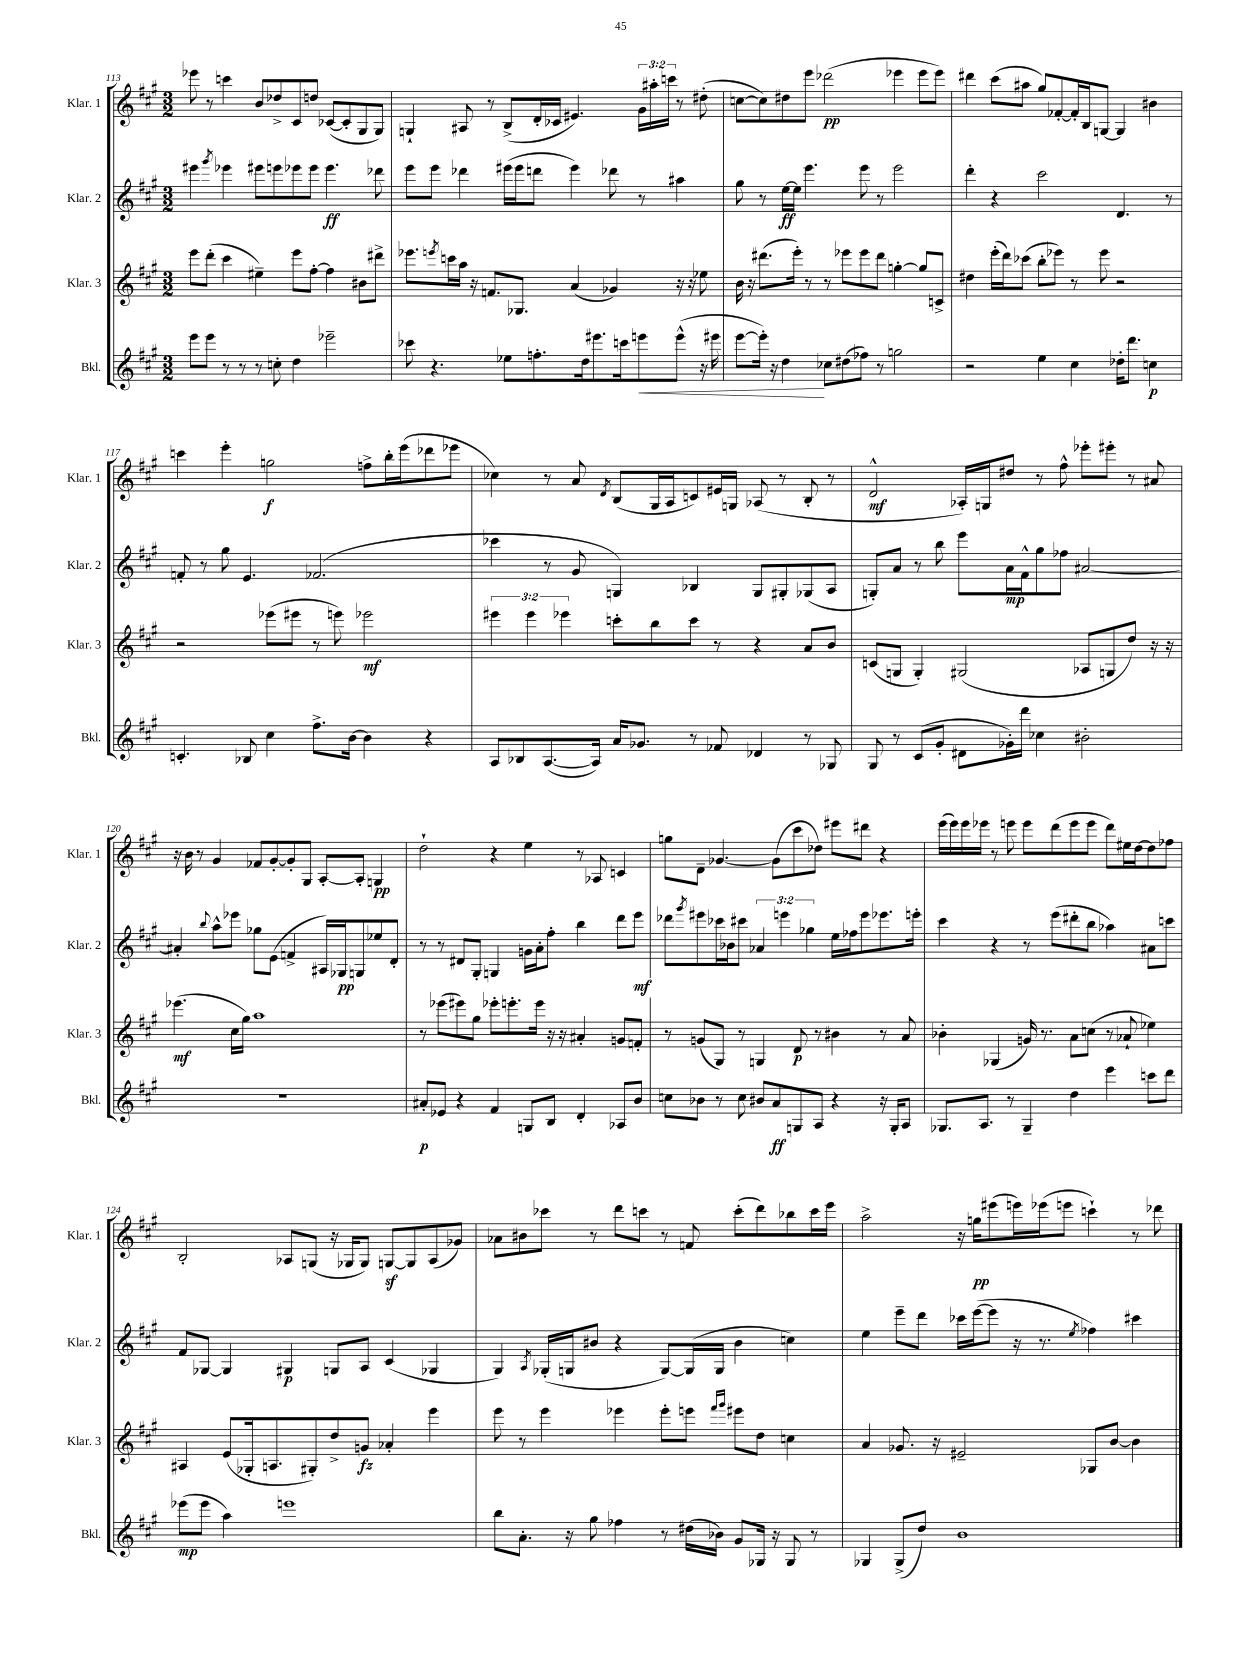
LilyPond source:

<<
\new StaffGroup <<
\new Staff = "s0" \with { instrumentName = "Klar. 1" shortInstrumentName = "Klar. 1" } {
    \clef treble \key a \major \numericTimeSignature \time 3/2 \override Staff.TupletNumber.text = #tuplet-number::calc-fraction-text
    ees'''8 r8 c'''4 b'8 des''8-> cis'8 d''8 ces'8~( ces'8-. gis8 gis8) |
    g4-! ais8 r8 b8->( d'16-. ces'16 eis'4.) \tuplet 3/2 { gis'16 ais''16-. c'''16 } r8 dis''8-.( |
    c''8~ c''8) dis''8 e'''8 des'''2\pp( ees'''4 ees'''8 ees'''8) |
    dis'''4 cis'''8( ais''8 gis''8) fes'8~-. fes'16-. b16 g8~ g4 bis'4 |
    c'''4 e'''4-. g''2\f f''8-> b''16-. e'''16( des'''8 ees'''8 |
    ces''4) r8 a'8 \acciaccatura { d'8 } b8( gis16 a16 c'8) eis'16 g16 aes8( r8 b8-. r8 |
    d'2-^\mf aes16-.) g16 dis''8 r8 fis''8-^ ees'''8-. eis'''8-. r8 ais'8 |
    r16 b'16 r8 gis'4 fes'8 gis'8~-. gis'8-. gis8 a8~-. a8-. g4\pp |
    d''2-! r4 e''4 r8 aes8 c'4 |
    g''8 d'8-- ges'4.~ ges'8( cis'''8 des''8) eis'''8 dis'''8 r4 |
    e'''16( e'''16) e'''16 ees'''16 r8 e'''8 e'''8 d'''8( e'''8 e'''8 d'''8) eis''16 d''16~ d''8 fes''8 |
    b2-. aes8 g8( r16 ges16 ges8) g8~\sf g8 aes8( ges'8) |
    aes'8 bis'8 ces'''8 r8 d'''8 c'''8 r8 f'8 c'''8-.( d'''8) bes''8 c'''16 e'''16 |
    a''2-> r16 g''16\pp eis'''8( e'''16) ees'''16( e'''8 c'''4-!) r8 des'''8 \bar "|." |
}
\new Staff = "s1" \with { instrumentName = "Klar. 2" shortInstrumentName = "Klar. 2" } {
    \clef treble \key a \major \numericTimeSignature \time 3/2 \override Staff.TupletNumber.text = #tuplet-number::calc-fraction-text
    eis'''4 \acciaccatura { gis'''8 } ees'''4 eis'''8 e'''8 ees'''8 ees'''8 ees'''4.\ff des'''8 |
    e'''8 e'''8 des'''4 eis'''16( eis'''16 d'''8 eis'''4) des'''8 r8 ais''4 |
    gis''8 r8 e''16~\ff e''16 e'''4. e'''8 r8 e'''2 |
    d'''4-. r4 cis'''2 d'4. r8 |
    f'8-. r8 gis''8 e'4. fes'2.( |
    ces'''4 r8 gis'8 g4) bes4 g8 gis8-. ges8( a8 |
    g8-.) a'8 r8 b''8 e'''8 a'16\mp fis'16-^ gis''8 fes''8 ais'2~ |
    ais'4-. \appoggiatura { b''8 } a''8-^ ees'''8 ges''8 e'8( f'4-> ais16) ges16\pp g8 ees''8 d'8-. |
    r8 r8 dis'8 gis8-. g4 g'16 a'16-. fis''8-. b''4 d'''8 e'''8\mf |
    des'''8 \acciaccatura { gis'''8 } eis'''8 ces'''16 bes'16 cis'''8 \tuplet 3/2 { aes'4 e'''4 ges''4 } e''16 fes''16 e'''8 ees'''8. e'''16-. |
    cis'''4 r4 r8 e'''8( dis'''8-. b''8 aes''4) ais'8 c'''8 |
    fis'8 ges8~ ges4 gis4\p g8 a8 cis'4( ges4 |
    gis4) \acciaccatura { a8 } ges16-.( g16 bis'8 r4 g8~) g16( g16 bis'4 c''4) |
    e''4 e'''8-- d'''8 ces'''16 e'''16~( e'''8 r16 r8. \acciaccatura { e''8 } fes''4) cis'''4 \bar "|." |
}
\new Staff = "s2" \with { instrumentName = "Klar. 3" shortInstrumentName = "Klar. 3" } {
    \clef treble \key a \major \numericTimeSignature \time 3/2 \override Staff.TupletNumber.text = #tuplet-number::calc-fraction-text
    e'''8 d'''8-.( cis'''4 eis''4--) e'''8 fis''8~-. fis''4 bis'8 dis'''8-> |
    ees'''8. \acciaccatura { e'''8 } c'''16 a''16 r16 f'8. ges8. a'4( ges'4) r16 r16 ees''8 |
    b'16 r16 dis'''8.( e'''16-.) r8 r8 ees'''8 ees'''8 dis'''8 g''4~-. g''8 c'8-> |
    dis''4 e'''16-.( d'''16) ces'''8( b''8-. ees'''8) r8 ees'''8 r2 |
    r2 ees'''8( eis'''8 r8 e'''8) ees'''2\mf |
    \tuplet 3/2 { eis'''4 eis'''4 ees'''4 } c'''8-. b''8 c'''8 r8 r4 a'8 b'8 |
    c'8( g8 g4-.) gis2( aes8 g8 d''8) r16 r16 |
    ees'''4.\mf( cis''16 gis''16) a''1 |
    r8 ees'''8( eis'''8) gis''8 ees'''8-. e'''8.-. e'''16 r16 r16 ais'4-. g'8 f'8-. |
    r8 g'8( gis8) r8 g4 d'8\p r8 bis'4 r8 a'8 |
    bes'4-. ges4( g'16) r8. a'8 c''8( r8 aes'8-! ees''4) |
    ais4 e'8( ges16-. a8. gis8-.) d''8-> g'8\fz aes'4-. e'''4 |
    e'''8 r8 e'''4 ees'''4 ees'''8-. e'''8 \grace { fis'''16 gis'''16 } eis'''8 d''8 c''4 |
    a'4 ges'8. r16 eis'2-- ges8 b'8~ b'4 \bar "|." |
}
\new Staff = "s3" \with { instrumentName = "Bkl." shortInstrumentName = "Bkl." } {
    \clef treble \key a \major \numericTimeSignature \time 3/2
    e'''8 e'''8 r8 r8 r8 c''8-. d''4 ees'''2-- |
    ces'''8 r4. ees''8 f''8.-. d''16 eis'''8. c'''16 e'''8\< e'''8-^( r16 eis'''16 |
    e'''8~ e'''16-.) r16 d''4\! ces''8 dis''8( fes''8) r8 g''2 |
    r2 e''4 cis''4 des''16-. d'''8. c''4\p |
    c'4.-. bes8 cis''4 fis''8.-> b'16~ b'4 r4 |
    a8 bes8 a8.~( a16) a'16 ges'8. r8 fes'8 des'4 r8 ges8 |
    gis8 r8 cis'8( gis'8-. dis'8 ges'16-.) d'''16 ces''4 bis'2-. |
    R1. |
    ais'8-.\p ees'8 r4 fis'4 g8 b8 d'4-. aes8 b'8 |
    c''8 bes'8 r8 c''8 bis'8 a'8\ff g8 a8 r4 r16 g16-. a8 |
    ges8. a8. r8 ges4-- d''4 e'''4 c'''8 d'''8 |
    ees'''8\mp( ees'''8 a''4) e'''1 |
    b''8 a'8.-. r16 gis''8 fes''4 r8 dis''16( bes'16) gis'8 ges16 r16 ges8 r8 |
    ges4 ges8->( d''8) b'1 \bar "|." |
}
>>
>>
\layout { \context { \Score currentBarNumber = #113 } }
